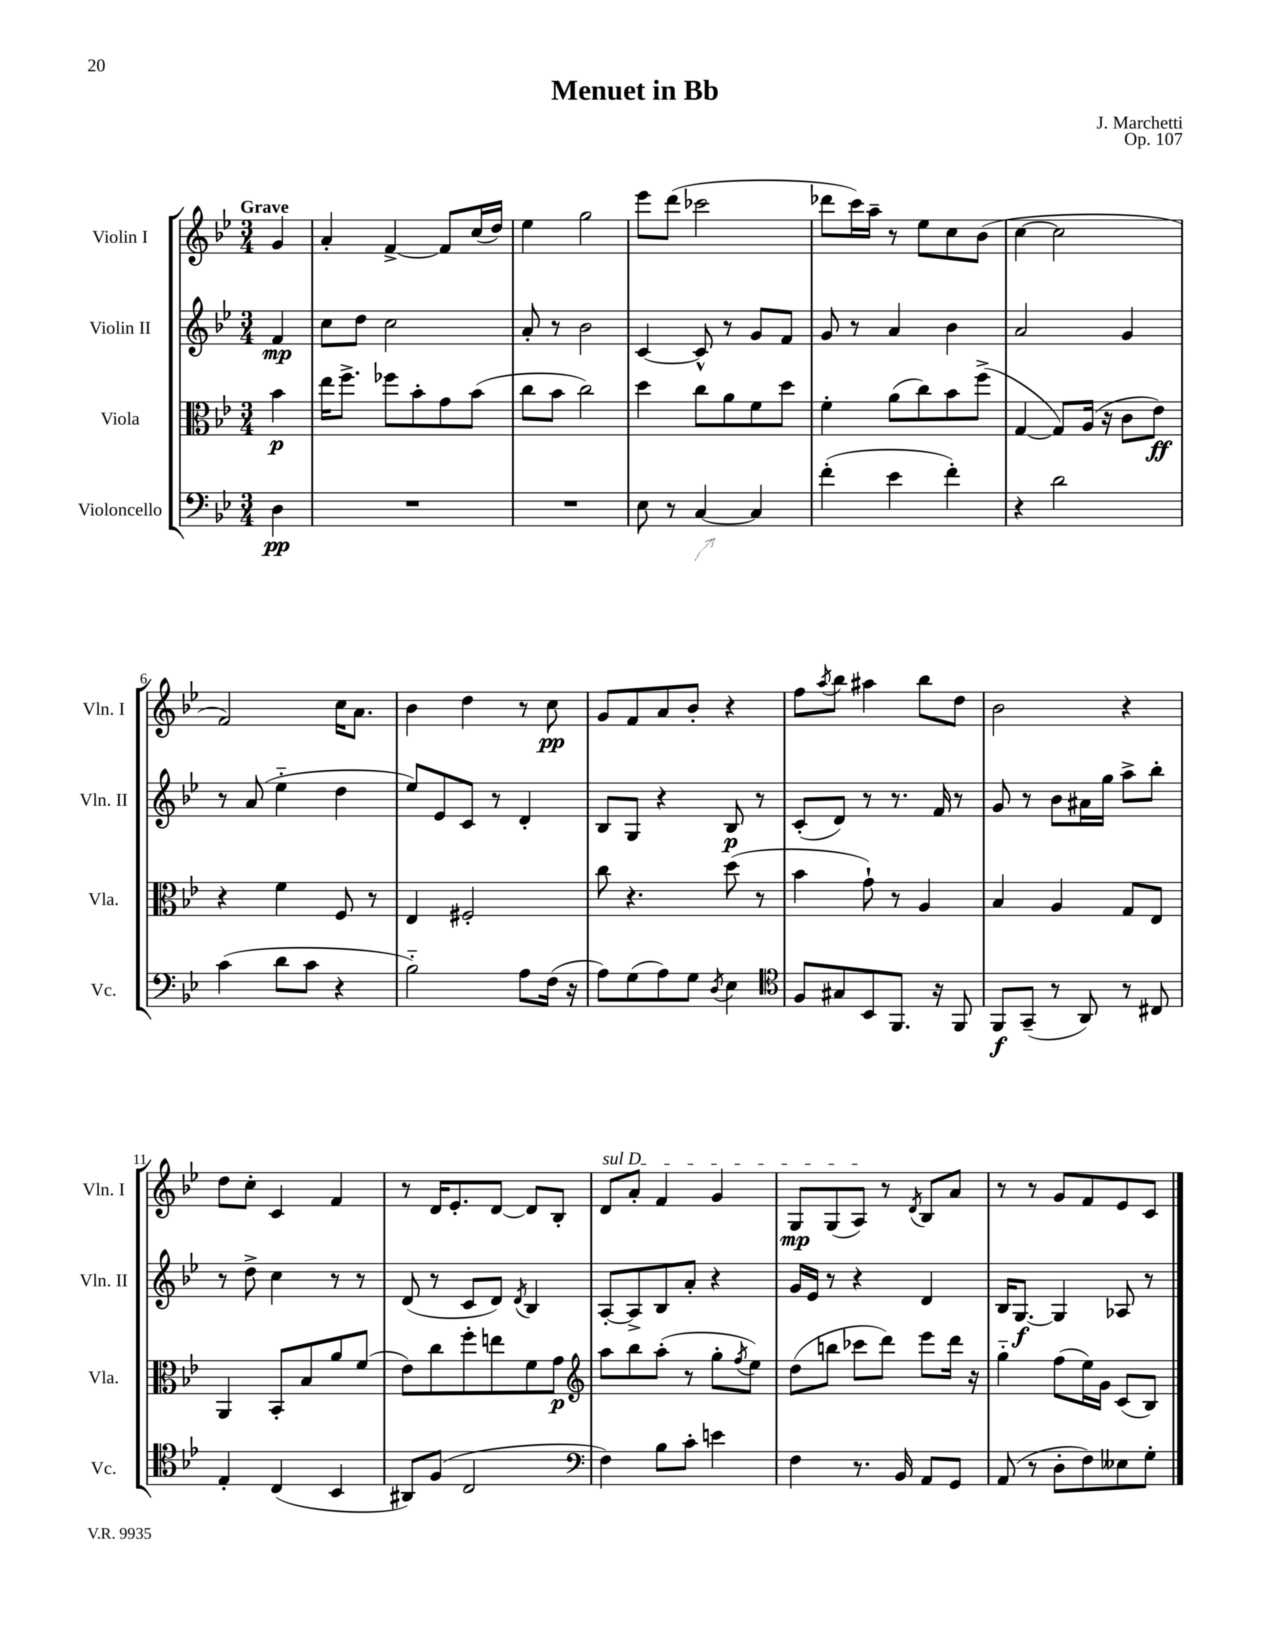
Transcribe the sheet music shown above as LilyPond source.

\header { title = "Menuet in Bb" composer = "J. Marchetti" opus = "Op. 107" }
<<
\new StaffGroup <<
\new Staff = "s0" \with { instrumentName = "Violin I" shortInstrumentName = "Vln. I" } {
    \clef treble \key bes \major \numericTimeSignature \time 3/4 \partial 4 \tempo "Grave"
    g'4 |
    a'4-. f'4~-> f'8 c''16( d''16) |
    ees''4 g''2 |
    ees'''8 d'''8( ces'''2 |
    des'''8 c'''16) a''16-- r8 ees''8 c''8 bes'8( |
    c''4~ c''2 |
    f'2) c''16 a'8. |
    bes'4 d''4 r8 c''8\pp |
    g'8 f'8 a'8 bes'8-. r4 |
    f''8 \acciaccatura { a''8 } bes''8 ais''4 bes''8 d''8 |
    bes'2 r4 |
    d''8 c''8-. c'4 f'4 |
    r8 d'16 ees'8.-. d'8~ d'8 bes8-. |
    \once \override TextSpanner.bound-details.left.text = \markup { \italic "sul D" } d'8\startTextSpan a'8-. f'4 g'4 |
    g8\mp g8( a8\stopTextSpan) r8 \acciaccatura { d'8 } bes8 a'8 |
    r8 r8 g'8 f'8 ees'8 c'8 \bar "|." |
}
\new Staff = "s1" \with { instrumentName = "Violin II" shortInstrumentName = "Vln. II" } {
    \clef treble \key bes \major \numericTimeSignature \time 3/4 \partial 4
    f'4\mp |
    c''8 d''8 c''2 |
    a'8-. r8 bes'2 |
    c'4~ c'8-^ r8 g'8 f'8 |
    g'8 r8 a'4 bes'4 |
    a'2 g'4 |
    r8 a'8( ees''4-_ d''4 |
    ees''8) ees'8 c'8 r8 d'4-. |
    bes8 g8 r4 bes8\p r8 |
    c'8-.( d'8) r8 r8. f'16 r8 |
    g'8 r8 bes'8 ais'16 g''16 a''8-> bes''8-. |
    r8 d''8-> c''4 r8 r8 |
    d'8( r8 c'8 d'8) \acciaccatura { d'8 } bes4 |
    a8~-. a8-> bes8 a'8-. r4 |
    g'16 ees'16 r8 r4 d'4 |
    bes16 g8.~\f g4 aes8 r8 \bar "|." |
}
\new Staff = "s2" \with { instrumentName = "Viola" shortInstrumentName = "Vla." } {
    \clef alto \key bes \major \numericTimeSignature \time 3/4 \partial 4
    bes'4\p |
    ees''16 f''8.-> fes''8 bes'8-. g'8 bes'8( |
    c''8 bes'8 c''2) |
    d''4 c''8 a'8 f'8 d''8 |
    f'4-. a'8( c''8) bes'8 f''8->( |
    g4~ g8) a16( r16 c'8 ees'8\ff) |
    r4 f'4 f8 r8 |
    ees4 fis2-. |
    c''8 r4. d''8( r8 |
    bes'4 g'8-!) r8 a4 |
    bes4 a4 g8 ees8 |
    a,4 bes,8-. bes8 a'8 f'8( |
    ees'8) c''8 f''8-. e''8 f'8 g'8\p |
    \clef treble a''8 bes''8 a''8-.( r8 g''8-. \acciaccatura { f''8 } ees''8) |
    d''8( b''8 ces'''8 d'''8) ees'''8 d'''16 r16 |
    g''4-_ f''8( ees''16) g'16 c'8( bes8) \bar "|." |
}
\new Staff = "s3" \with { instrumentName = "Violoncello" shortInstrumentName = "Vc." } {
    \clef bass \key bes \major \numericTimeSignature \time 3/4 \partial 4
    d4\pp |
    R2. |
    R2. |
    ees8 r8 c4~ c4 |
    f'4-.( ees'4 f'4-.) |
    r4 d'2 |
    c'4( d'8 c'8 r4 |
    bes2-_) a8 f16( r16 |
    a8) g8( a8) g8 \acciaccatura { d8 } ees4 |
    \clef tenor f8 gis8 bes,8 f,8. r16 f,8 |
    f,8\f g,8--( r8 a,8) r8 cis8 |
    ees4-. c4( bes,4 |
    ais,8) f8( c2 |
    \clef bass f4) bes8 c'8-. e'4 |
    f4 r8. bes,16 a,8 g,8 |
    a,8( r8 d8-. f8) eeses8 g8-. \bar "|." |
}
>>
>>
